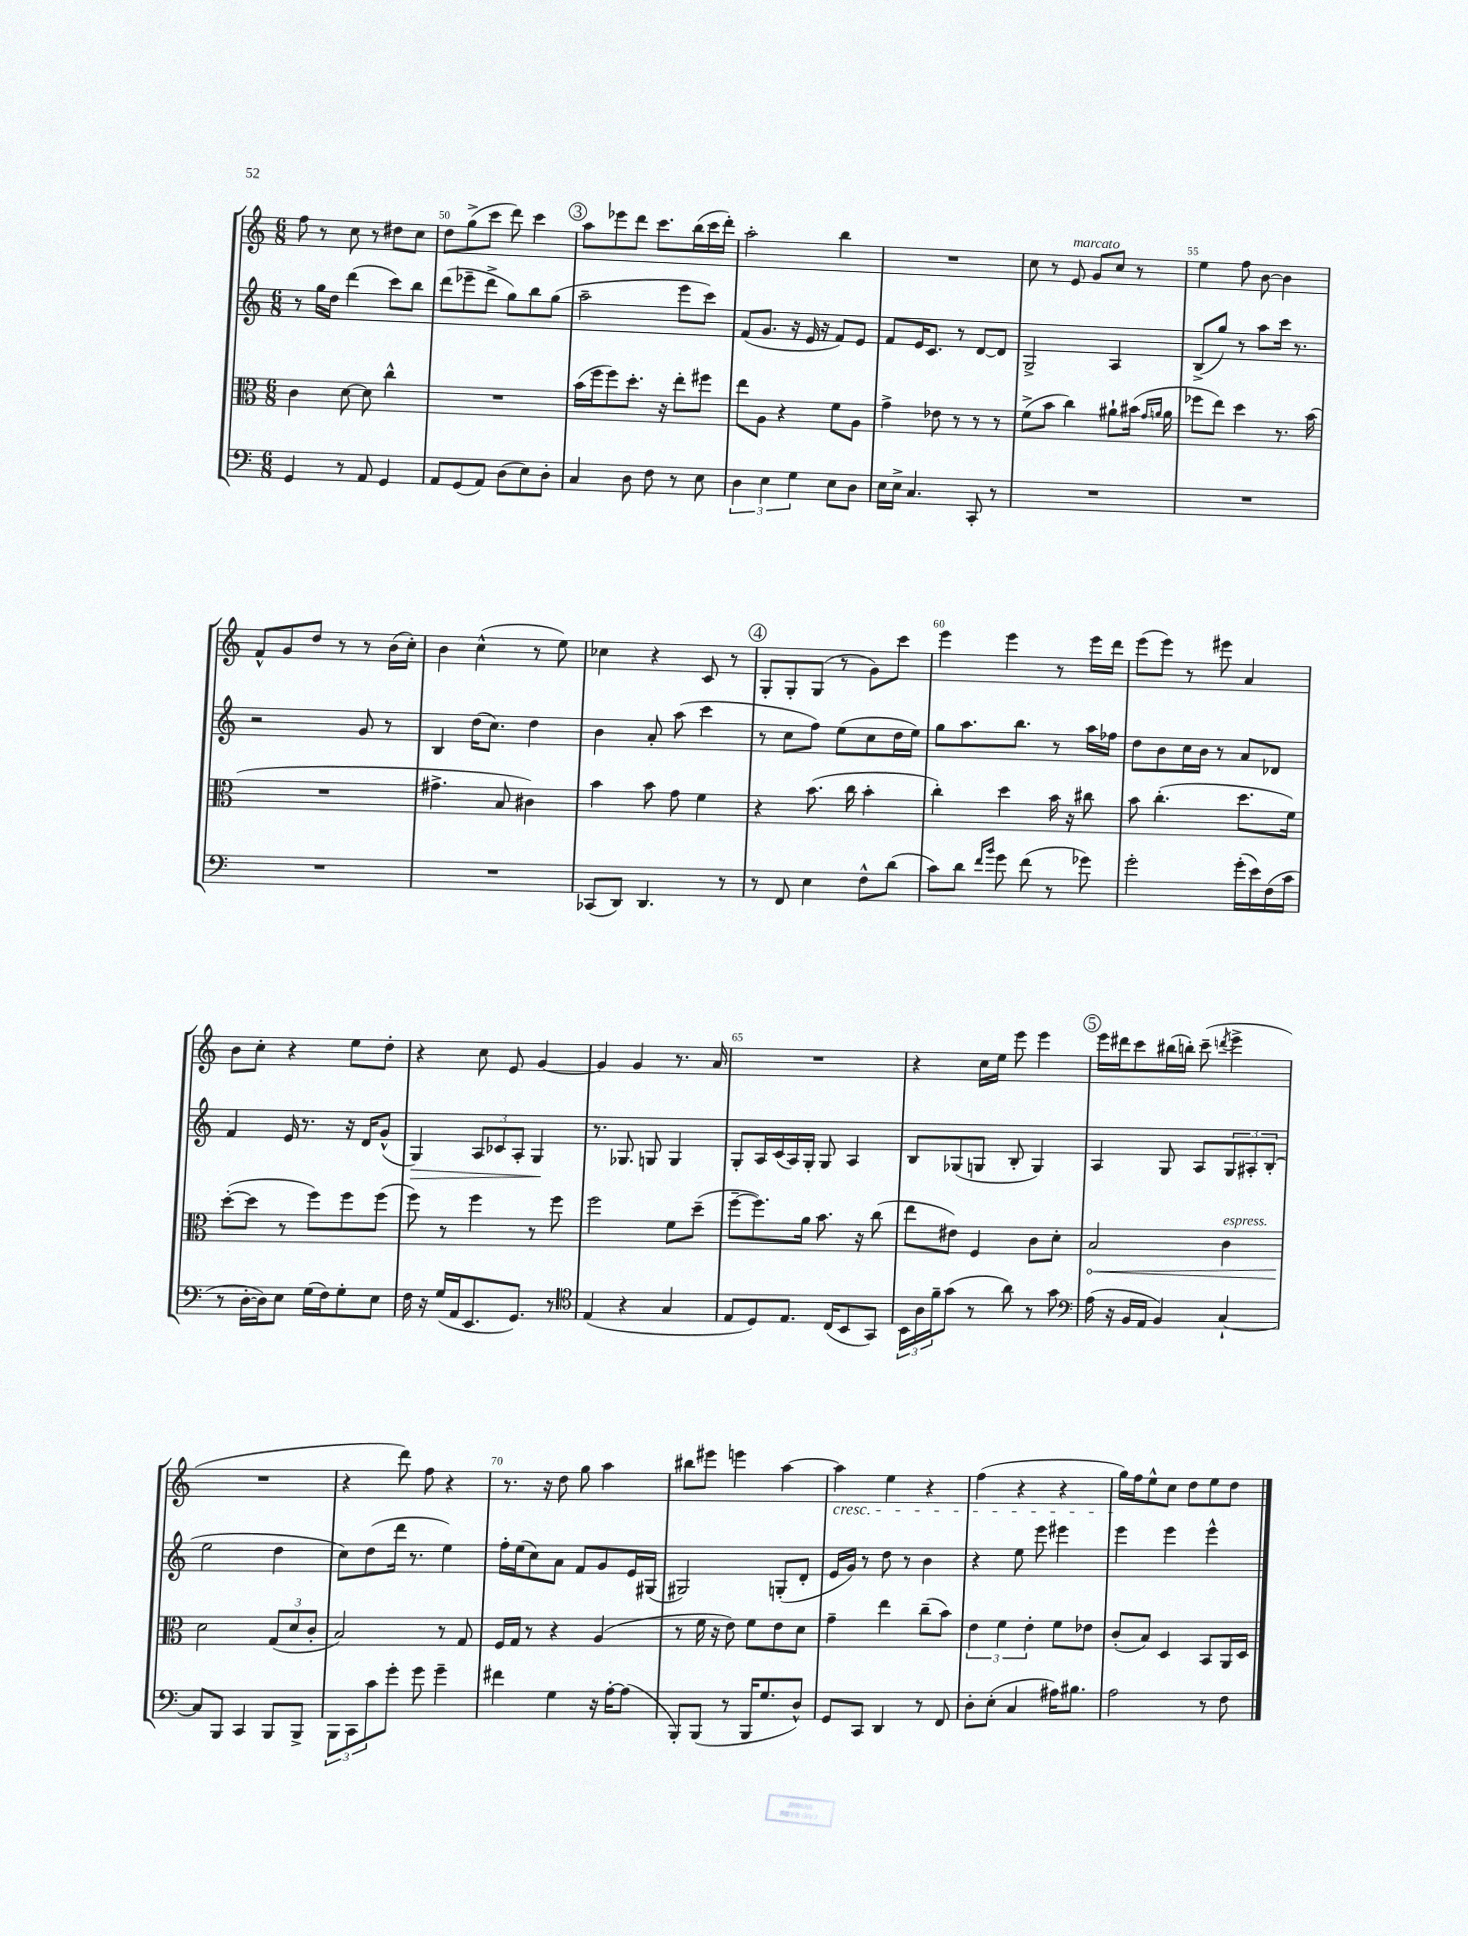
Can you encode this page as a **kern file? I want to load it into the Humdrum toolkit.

**kern	**kern	**dynam	**kern	**dynam	**kern
*part4	*part3	*part3	*part2	*part2	*part1
*staff4	*staff3	*staff3	*staff2	*staff2	*staff1
*clefF4	*clefC3	*	*clefG2	*	*clefG2
*k[]	*k[]	*	*k[]	*	*k[]
*M6/8	*M6/8	*	*M6/8	*	*M6/8
=49	=49	=49	=49	=49	=49
4GG/	4c\	.	8r	.	8ff\
.	.	.	16gg\LL	.	8r
.	.	.	16dd\JJ	.	.
8r	[8d\	.	(4ddd\	.	8cc\
8AA/	8d\]	.	.	.	8r
4GG/	4cc^^\	.	8ccc\L)	.	8dd#X\L
.	.	.	8bb\J	.	8cc\J
=50	=50	=50	=50	=50	=50
8AA/L	2.r	.	(8ddd\L	.	8dd\L
(8GG/	.	.	8eee-X~\	.	(8gg^\
8AA/J)	.	.	8ddd^\J	.	8ccc\J
(8D\L	.	.	8gg\L)	.	8ddd\)
8E\)	.	.	8bb\	.	4ccc\
8D'\J	.	.	(8gg\J	.	.
!!LO:REH:place=s1:t=3
=51	=51	=51	=51	=51	=51
4C/	(16b\LL	.	2aa~\	.	8aa\L
.	16ff\J	.	.	.	.
.	8ff\)	.	.	.	8eee-X\
8D\	8.dd'\J	.	.	.	8ddd\J
8F\	.	.	.	.	8.ccc\L
.	16r	.	.	.	.
8r	8ee'\L	.	8eee\L	.	.
.	.	.	.	.	(16bb\L
8E\	8ff#X\J	.	8ccc\J)	.	16ccc\
.	.	.	.	.	16ddd'\JJ)
=52	=52	=52	=52	=52	=52
6D\	8ee\L	.	(8f/L	.	2aa'\
.	8A\J	.	8.g/J	.	.
6E\	.	.	.	.	.
.	4r	.	.	.	.
.	.	.	16r	.	.
6G\	.	.	.	.	.
.	.	.	16e/	.	.
.	.	.	16r	.	.
8E\L	8f\L	.	8f/L)	.	4bb\
8D\J	8A\J	.	8e/J	.	.
=53	=53	=53	=53	=53	=53
16E\LL	4g^\	.	8f/L	.	2.r
16E^\JJ	.	.	.	.	.
4.C/	.	.	16e/K	.	.
.	.	.	8.c/J	.	.
.	8e-X\	.	.	.	.
.	8r	.	8r	.	.
8CC'/	8r	.	[8d/L	.	.
8r	8r	.	8d/J]	.	.
=54	=54	=54	=54	=54	=54
2.r	(8f^\L	.	2G^/	.	8cc\
.	8b\J	.	.	.	8r
!	!	!	!	!	!LO:TX:a:i:t=marcato
.	4cc\)	.	.	.	8e/
.	.	.	.	.	8g/L
.	8a#X`\L	.	4A/	.	8cc/J
.	(16b#X\Jk	.	.	.	8r
.	16qqg/LL	.	.	.	.
.	16qqan/JJ	.	.	.	.
.	16a\	.	.	.	.
=55	=55	=55	=55	=55	=55
2.r	8ff-X\L	.	(8B^/L	.	4ee\
.	8ee\J)	.	8gg/J)	.	.
.	4dd\	.	8r	.	8ff\
.	.	.	8aa\L	.	[8b\
.	8.r	.	16ccc\Jk	.	4b\]
.	.	.	8.r	.	.
.	(16b\	.	.	.	.
!!LO:LB:g=z
=56	=56	=56	=56	=56	=56
2.r	2.r	.	2r	.	8f^^/L
.	.	.	.	.	8g/
.	.	.	.	.	8dd/J
.	.	.	.	.	8r
.	.	.	8g/	.	8r
.	.	.	8r	.	(16b\LL
.	.	.	.	.	16cc'\JJ)
=57	=57	=57	=57	=57	=57
2.r	4.g#X^\	.	4B/	.	4b\
.	.	.	(16dd\KL	.	(4cc^^\
.	.	.	8.cc\J)	.	.
.	8B/	.	.	.	.
.	4c#X\)	.	4dd\	.	8r
.	.	.	.	.	8ee\)
=58	=58	=58	=58	=58	=58
(8CC-X/L	4b\	.	4b\	.	4cc-X\
8DD/J)	.	.	.	.	.
4.DD/	8b\	.	8a'/	.	4r
.	8g\	.	(8aa\	.	.
.	4f\	.	4ccc\	.	8c/
8r	.	.	.	.	8r
!!LO:REH:place=s1:t=4
=59	=59	=59	=59	=59	=59
8r	4r	.	8r	.	8G'/L
8FF/	.	.	8cc\L	.	8G'/
4E\	(8.b\	.	8ff\J)	.	(8G/J
.	.	.	(8ee\L	.	8r
.	16cc\	.	.	.	.
8F^^\L	4b'\	.	8cc\	.	8g\L)
(8d\J	.	.	16dd\L	.	8ccc\J
.	.	.	16ee\JJ)	.	.
=60	=60	=60	=60	=60	=60
8c\L)	4cc'\)	.	8gg\L	.	4eee\
8d\J	.	.	8.aa\	.	.
16qqf/LL	.	.	.	.	.
16qqb/JJ	.	.	.	.	.
8g\	4dd\	.	.	.	4eee\
.	.	.	8.bb\J	.	.
(8f\	.	.	.	.	.
8r	16b\	.	8r	.	8r
.	16r	.	.	.	.
8g-X\)	8cc#X\	.	16aa\LL	.	16eee\LL
.	.	.	16ff-X\JJ	.	16ddd\JJ
=61	=61	=61	=61	=61	=61
2g'\	8b\	.	8dd\L	.	(8eee\L
.	(4.cc'\	.	8b\	.	8eee\J)
.	.	.	16cc\L	.	8r
.	.	.	16b\JJ	.	.
.	.	.	8r	.	8eee#X\
(16g'\LL	8.dd\L	.	8a/L	.	4a/
16e\)	.	.	.	.	.
(16F\	.	.	8d-X/J	.	.
16c\JJ	16f\Jk)	.	.	.	.
!!LO:LB:g=z
=62	=62	=62	=62	=62	=62
8r	([8dd'\L	.	4f/	.	8b\L
[16D'\LL	8dd\J]	.	.	.	8cc'\J
16D\J])	.	.	.	.	.
8E\J	8r	.	16e/	.	4r
.	.	.	8.r	.	.
(16G\LL	8ff\L)	.	.	.	.
16F\J)	.	.	.	.	.
8G'\	8ff\	.	16r	.	8ee\L
.	.	.	16d/KL	.	.
8E\J	(8ff\J	.	(8g^^/J	.	8dd'\J
=63	=63	=63	=63	=63	=63
!	!	!	!	!LO:HP:b	!
16F\	8ff\)	.	4G/)	>	4r
16r	.	.	.	.	.
(16G/LL	8r	.	.	.	.
16AA/J	.	.	.	.	.
8.EE/	4ff\	.	12A/L	.	8cc\
.	.	.	12c-X/	.	.
.	.	.	.	.	8e/
.	.	.	12A'/J	.	.
8.GG/J)	.	.	.	.	.
.	8r	.	4G/	.	[4g/
8r	8ff\	.	.	.	.
.	.	.	.	]	.
=64	=64	=64	=64	=64	=64
*clefC4	*	*	*	*	*
(4E/	2ff\	.	8.r	.	4g/]
.	.	.	8.G-X/	.	.
4r	.	.	.	.	4g/
.	.	.	8Gn/	.	.
4G/	8f\L	.	4G/	.	8.r
.	(8dd~\J	.	.	.	.
.	.	.	.	.	16a/
=65	=65	=65	=65	=65	=65
8E/L	[8ff~\L	.	8G'/L	.	2.r
8D/)	8.ff\])	.	16A/L	.	.
.	.	.	(16c/	.	.
8.E/J	.	.	16A/)	.	.
.	16a\Jk	.	16G'/JJ	.	.
.	8.b\	.	8G/	.	.
(16C/KL	.	.	.	.	.
8BB/	.	.	4A/	.	.
.	16r	.	.	.	.
8GG/J)	(8cc\	.	.	.	.
=66	=66	=66	=66	=66	=66
24BB\LL	8ee\L	.	8B/L	.	4r
24A\	.	.	.	.	.
24f~\J	.	.	.	.	.
(8g\J	8e#X\J)	.	(8G-X/	.	.
8r	4F/	.	8Gn/J	.	16cc\LL
.	.	.	.	.	16ee\JJ
8a\)	.	.	8B'/	.	8eee\
8r	8c\L	.	4G/)	.	4eee\
8g\	8d'\J	.	.	.	.
!!LO:REH:place=s1:t=5
=67	=67	=67	=67	=67	=67
*clefF4	*	*	*	*	*
!	!	!LO:HP:b	!	!	!
(16A\	2B/	<	4A/	.	16eee\LL
16r	.	.	.	.	16ddd#X\J
16BB/LL	.	.	.	.	8ccc\
16AA/JJ	.	.	.	.	.
4BB/)	.	.	8G/	.	(16bb#X\L
.	.	.	.	.	16bbn'\JJ)
.	.	.	8A/L	.	(8ccc~\
.	.	.	.	.	8qdddn/
!	!LO:TX:a:i:t=espress.	!	!	!	!
[4C`/	4c\	.	12G/	.	4eee^\
.	.	.	12A#X'/	.	.
.	.	.	(12B'/J	.	.
!!LO:LB:g=z
=68	=68	=68	=68	=68	=68
8C/L]	2d\	.	2ee\	.	2.r
8BBB/J	.	.	.	.	.
4CC/	.	.	.	.	.
8BBB/L	(12G/L	[	4dd\	.	.
.	12d/	.	.	.	.
8BBB^/J	.	.	.	.	.
.	12c'/J	.	.	.	.
=69	=69	=69	=69	=69	=69
12BBB\L	2B/)	.	8cc\L)	.	4r
12CC\	.	.	.	.	.
.	.	.	(8dd\	.	.
12c\	.	.	.	.	.
8g'\J	.	.	16ddd\Jk	.	8ddd\)
.	.	.	8.r	.	.
8g\	.	.	.	.	8ff\
4g~\	8r	.	4ee\)	.	4r
.	8G/	.	.	.	.
=70	=70	=70	=70	=70	=70
4f#X\	16F/LL	.	16ff'\LL	.	8.r
.	16G/JJ	.	(16ee\J	.	.
.	8r	.	8cc\)	.	.
.	.	.	.	.	16r
4G\	4r	.	8a\J	.	8dd\
.	.	.	8f/L	.	8gg\
16r	(4A/	.	8g/	.	4aa\
[16A'\KL	.	.	.	.	.
(8A\J]	.	.	16e/L	.	.
.	.	.	(16G#X/JJ	.	.
=71	=71	=71	=71	=71	=71
8BBB'/L)	8r	.	2G#X/)	.	8bb#X\L
(8BBB/J	16f\	.	.	.	8eee#X\J
.	16r	.	.	.	.
8r	8e\)	.	.	.	4eeen\
16BBB/KL	8f\L	.	.	.	.
8.G/	.	.	.	.	.
.	8e\	.	(8Gn'/L	.	[4aa\
8D^^/J)	8d\J	.	8d'/J	.	.
=72	=72	=72	=72	=72	=72
!	!	!	!	!	!LO:TX:b:i:t=cresc.
8GG/L	4g~\	.	16e/LL	.	4aa\]
.	.	.	16g/JJ)	.	.
8CC/J	.	.	8r	.	.
4DD/	4ee\	.	8dd\	.	4ee\
.	.	.	8r	.	.
8r	(8cc~\L	.	4b\	.	4r
8FF/	8b\J)	.	.	.	.
=73	=73	=73	=73	=73	=73
8D'\L	6e\	.	4r	.	(4ff\
(8E'\J	.	.	.	.	.
.	6f\	.	.	.	.
4C/	.	.	8ee\	.	4r
.	6e'\	.	.	.	.
.	.	.	8eee\	.	.
16A#X\KL)	8f\L	.	4eee#X\	.	4r
8.B#X\J	.	.	.	.	.
.	8e-X\J	.	.	.	.
=74	=74	=74	=74	=74	=74
2A\	(8c'/L	.	4eee\	.	16gg\LL)
.	.	.	.	.	16ff\J
.	8B/J)	.	.	.	8ee^^\
.	4D/	.	4eee\	.	8cc\J
.	.	.	.	.	8dd\L
8r	8BB/L	.	4eee^^\	.	8ee\
8F\	16AA/L	.	.	.	8dd\J
.	16D/JJ	.	.	.	.
==	==	==	==	==	==
*-	*-	*-	*-	*-	*-
